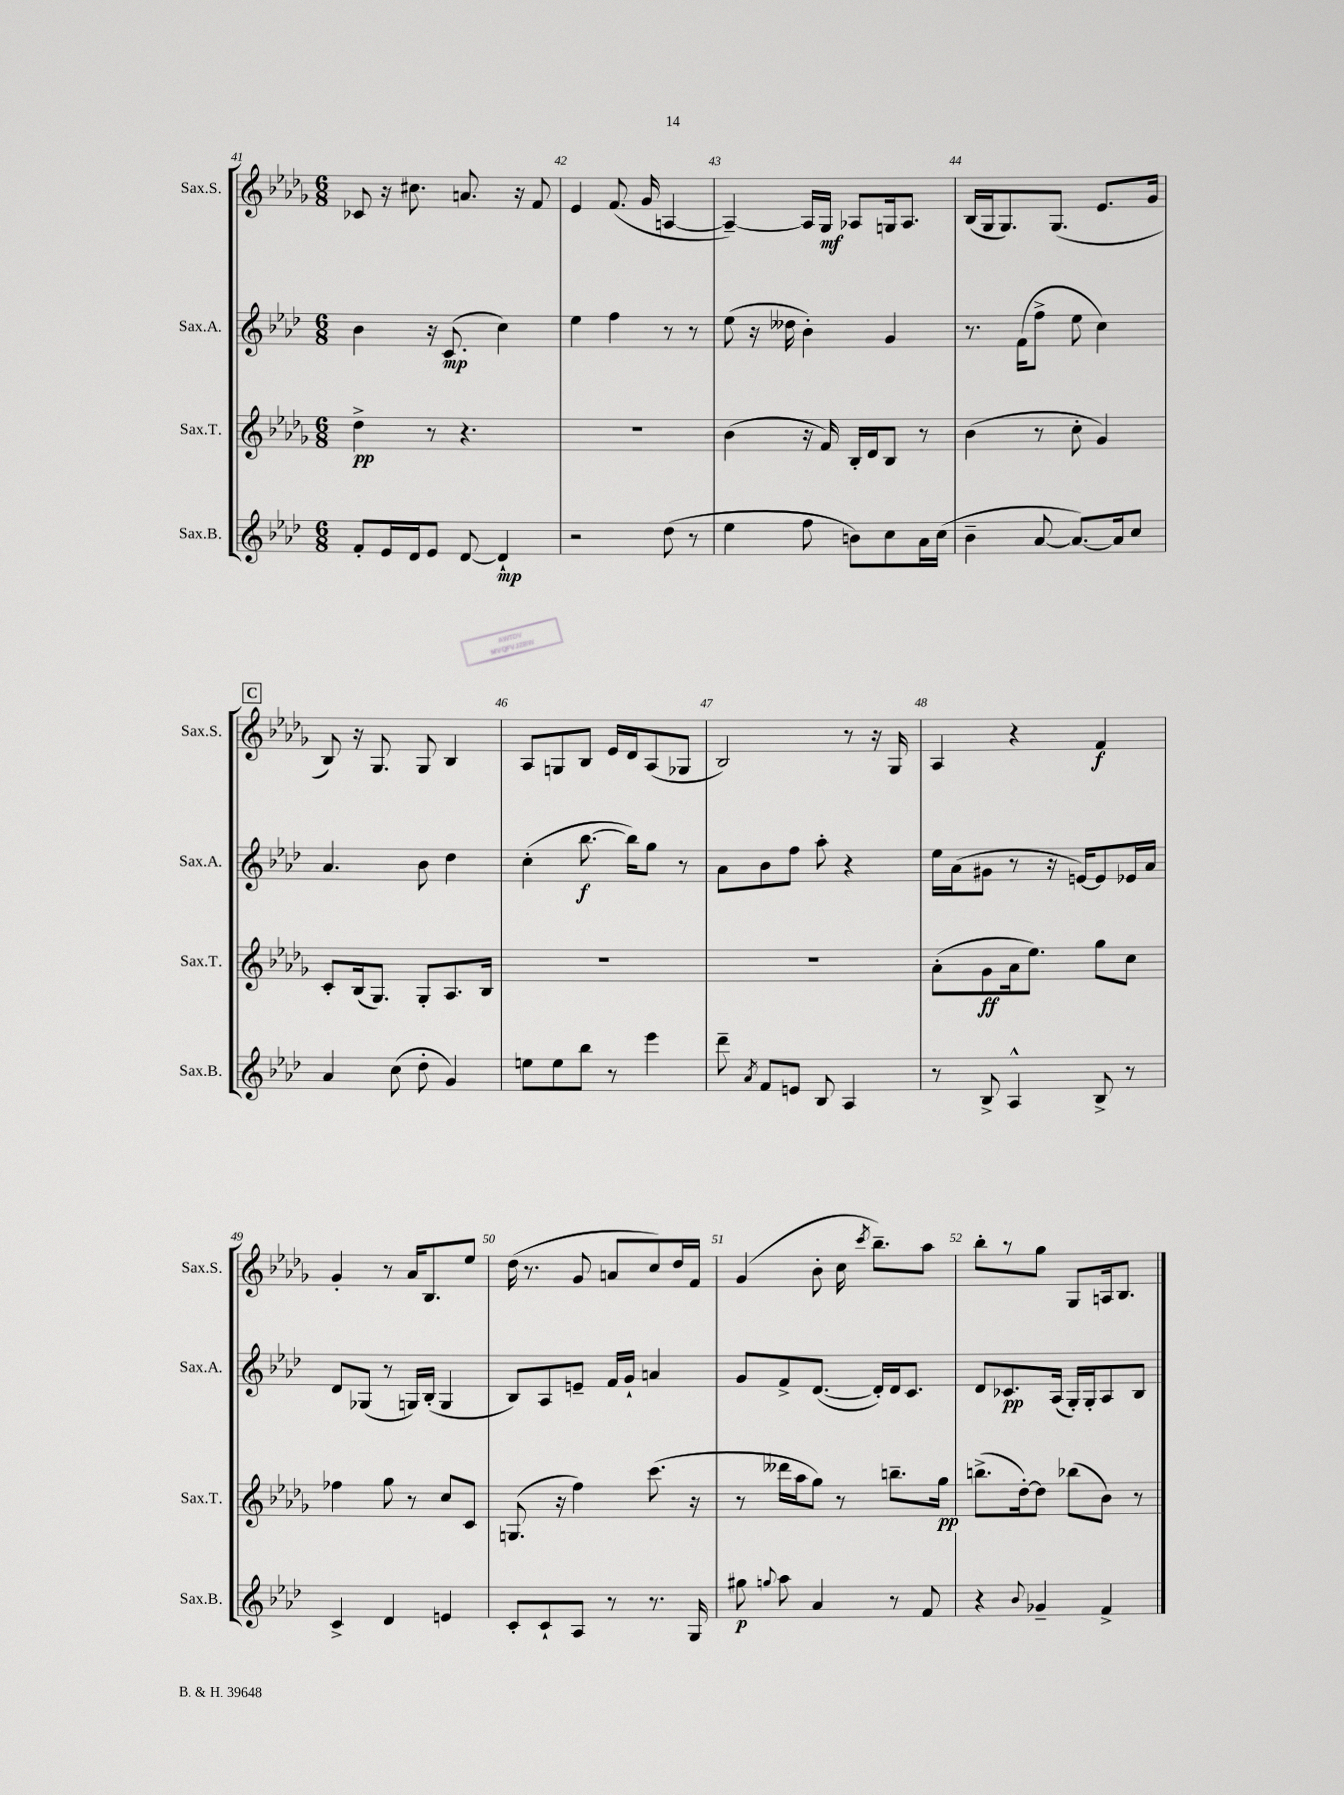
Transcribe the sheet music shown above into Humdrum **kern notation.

**kern	**dynam	**kern	**dynam	**kern	**dynam	**kern	**dynam
*part4	*part4	*part3	*part3	*part2	*part2	*part1	*part1
*staff4	*staff4	*staff3	*staff3	*staff2	*staff2	*staff1	*staff1
*I"Sax.B.	*	*I"Sax.T.	*	*I"Sax.A.	*	*I"Sax.S.	*
*I'Sax.B.	*	*I'Sax.T.	*	*I'Sax.A.	*	*I'Sax.S.	*
*clefG2	*	*clefG2	*	*clefG2	*	*clefG2	*
*k[b-e-a-d-]	*	*k[b-e-a-d-g-]	*	*k[b-e-a-d-]	*	*k[b-e-a-d-g-]	*
*M6/8	*	*M6/8	*	*M6/8	*	*M6/8	*
=41	=41	=41	=41	=41	=41	=41	=41
8f'/L	.	4dd-^\	pp	4b-\	.	8c-X/	.
16e-/L	.	.	.	.	.	16r	.
16d-/J	.	.	.	.	.	8.cc#X\	.
8e-/J	.	8r	.	16r	.	.	.
.	.	.	.	(8.c/	mp	.	.
[8d-/	.	4.r	.	.	.	8.an/	.
4d-`/]	mp	.	.	4cc\)	.	.	.
.	.	.	.	.	.	16r	.
.	.	.	.	.	.	8f/	.
=42	=42	=42	=42	=42	=42	=42	=42
2r	.	2.r	.	4ee-\	.	4e-/	.
.	.	.	.	4ff\	.	(8.f/	.
.	.	.	.	.	.	16g-/	.
(8dd-\	.	.	.	8r	.	[4An/	.
8r	.	.	.	8r	.	.	.
=43	=43	=43	=43	=43	=43	=43	=43
4ee-\	.	(4b-\	.	(8ee-\	.	4A~/_)	.
.	.	.	.	16r	.	.	.
.	.	.	.	16dd--X\	.	.	.
8ff\	.	16r	.	4b-'\)	.	16A/LL]	.
.	.	16f/)	.	.	.	16G-/JJ	mf
8bn\L)	.	16B-'/LL	.	.	.	8A-X/L	.
.	.	16d-/J	.	.	.	.	.
8cc\	.	8B-/J	.	4g/	.	16Gn/k	.
.	.	.	.	.	.	8.A-/J	.
16a-\L	.	8r	.	.	.	.	.
(16cc\JJ	.	.	.	.	.	.	.
=44	=44	=44	=44	=44	=44	=44	=44
4b-~\	.	(4b-\	.	8.r	.	(16B-/LL	.
.	.	.	.	.	.	16G-/J	.
.	.	.	.	.	.	8.G-/)	.
.	.	.	.	(16f\KL	.	.	.
[8a-/	.	8r	.	8ff^\J	.	.	.
.	.	.	.	.	.	(8.G-/J	.
8.a-/L_)	.	8cc'\	.	8ee-\	.	.	.
.	.	4g-/)	.	4cc\)	.	8.e-/L	.
16a-/k]	.	.	.	.	.	.	.
8cc/J	.	.	.	.	.	.	.
.	.	.	.	.	.	16g-/Jk	.
!!LO:LB:g=z
!!LO:REH:place=s1:t=C
=45	=45	=45	=45	=45	=45	=45	=45
4a-/	.	8c'/L	.	4.a-/	.	8B-/)	.
.	.	(16B-/k	.	.	.	16r	.
.	.	8.G-/J)	.	.	.	8.G-/	.
(8cc\	.	.	.	.	.	.	.
8dd-'\	.	8G-'/L	.	8b-\	.	8G-/	.
4g/)	.	8.A-/	.	4dd-\	.	4B-/	.
.	.	16B-/Jk	.	.	.	.	.
=46	=46	=46	=46	=46	=46	=46	=46
8een\L	.	2.r	.	(4cc'\	.	8A-/L	.
8ee\	.	.	.	.	.	8Gn/	.
8bb-\J	.	.	.	[8.bb-\	f	8B-/J	.
8r	.	.	.	.	.	16e-/LL	.
.	.	.	.	16bb-\KL])	.	16d-/J	.
4eee-\	.	.	.	8gg\J	.	(8A-/	.
.	.	.	.	8r	.	8G-X/J	.
=47	=47	=47	=47	=47	=47	=47	=47
8ddd-~\	.	2.r	.	8a-\L	.	2B-/)	.
8qa-/	.	.	.	.	.	.	.
8f/L	.	.	.	8b-\	.	.	.
8en/J	.	.	.	8ff\J	.	.	.
8B-/	.	.	.	8aa-'\	.	.	.
4A-/	.	.	.	4r	.	8r	.
.	.	.	.	.	.	16r	.
.	.	.	.	.	.	16G-/	.
=48	=48	=48	=48	=48	=48	=48	=48
8r	.	(8a-'\L	.	16ee-\LL	.	4A-/	.
.	.	.	.	(16a-\J	.	.	.
8B-^/	.	8g-\	ff	8g#X\J	.	.	.
4A-^^/	.	16a-\k	.	8r	.	4r	.
.	.	8.ee-\J)	.	.	.	.	.
.	.	.	.	16r	.	.	.
.	.	.	.	[16en/KL)	.	.	.
8B-^/	.	8gg-\L	.	8e/]	.	4f/	f
8r	.	8cc\J	.	16e-X/L	.	.	.
.	.	.	.	16a-/JJ	.	.	.
!!LO:LB:g=z
=49	=49	=49	=49	=49	=49	=49	=49
4c^/	.	4ff-X\	.	8d-/L	.	4g-'/	.
.	.	.	.	(8G-X/J	.	.	.
4d-/	.	8gg-\	.	8r	.	8r	.
.	.	8r	.	16Gn/LL)	.	16a-/KL	.
.	.	.	.	(16B-'/JJ	.	8.B-/	.
4en/	.	8cc/L	.	4G/	.	.	.
.	.	8c/J	.	.	.	8ee-/J	.
=50	=50	=50	=50	=50	=50	=50	=50
8c'/L	.	(8.Gn/	.	8B-/L)	.	(16dd-\	.
.	.	.	.	.	.	8.r	.
8c`/	.	.	.	8A-/	.	.	.
.	.	16r	.	.	.	.	.
8A-/J	.	4ff\)	.	8en~/J	.	8g-/	.
8r	.	.	.	16f/LL	.	8an/L	.
.	.	.	.	16g`/JJ	.	.	.
8.r	.	(8.ccc\	.	4an/	.	8cc/)	.
.	.	.	.	.	.	16dd-/L	.
16G/	.	16r	.	.	.	16f/JJ	.
=51	=51	=51	=51	=51	=51	=51	=51
8gg#X\	p	8r	.	8g/L	.	(4g-/	.
8qqggn/	.	.	.	.	.	.	.
8aa-\	.	16ddd--X\LL	.	8f^/	.	.	.
.	.	16aa-\J	.	.	.	.	.
4a-/	.	8gg-\J)	.	([8.d-/J	.	8b-'\	.
.	.	8r	.	.	.	16cc\	.
.	.	.	.	.	.	8qccc/	.
.	.	.	.	16d-'/LL])	.	8.bb-~\L)	.
8r	.	8.bbn~\L	.	16d-/J	.	.	.
.	.	.	.	8.c/J	.	.	.
8f/	.	.	.	.	.	8aa-\J	.
.	.	16gg-\Jk	pp	.	.	.	.
=52	=52	=52	=52	=52	=52	=52	=52
4r	.	(8.bbn^\L	.	8d-/L	.	8bb-'\L	.
.	.	.	.	8.c-X/	pp	8r	.
.	.	[16dd-'\k)	.	.	.	.	.
8qqb-/	.	.	.	.	.	.	.
4g-X~/	.	8dd-\J]	.	.	.	8gg-\J	.
.	.	.	.	(16A-/Jk	.	.	.
.	.	(8bb-X\L	.	16G'/LL)	.	8G-/L	.
.	.	.	.	16G'/J	.	.	.
4f^/	.	8b-\J)	.	8A-/	.	16An/k	.
.	.	.	.	.	.	8.B-/J	.
.	.	8r	.	8B-/J	.	.	.
==	==	==	==	==	==	==	==
*-	*-	*-	*-	*-	*-	*-	*-
